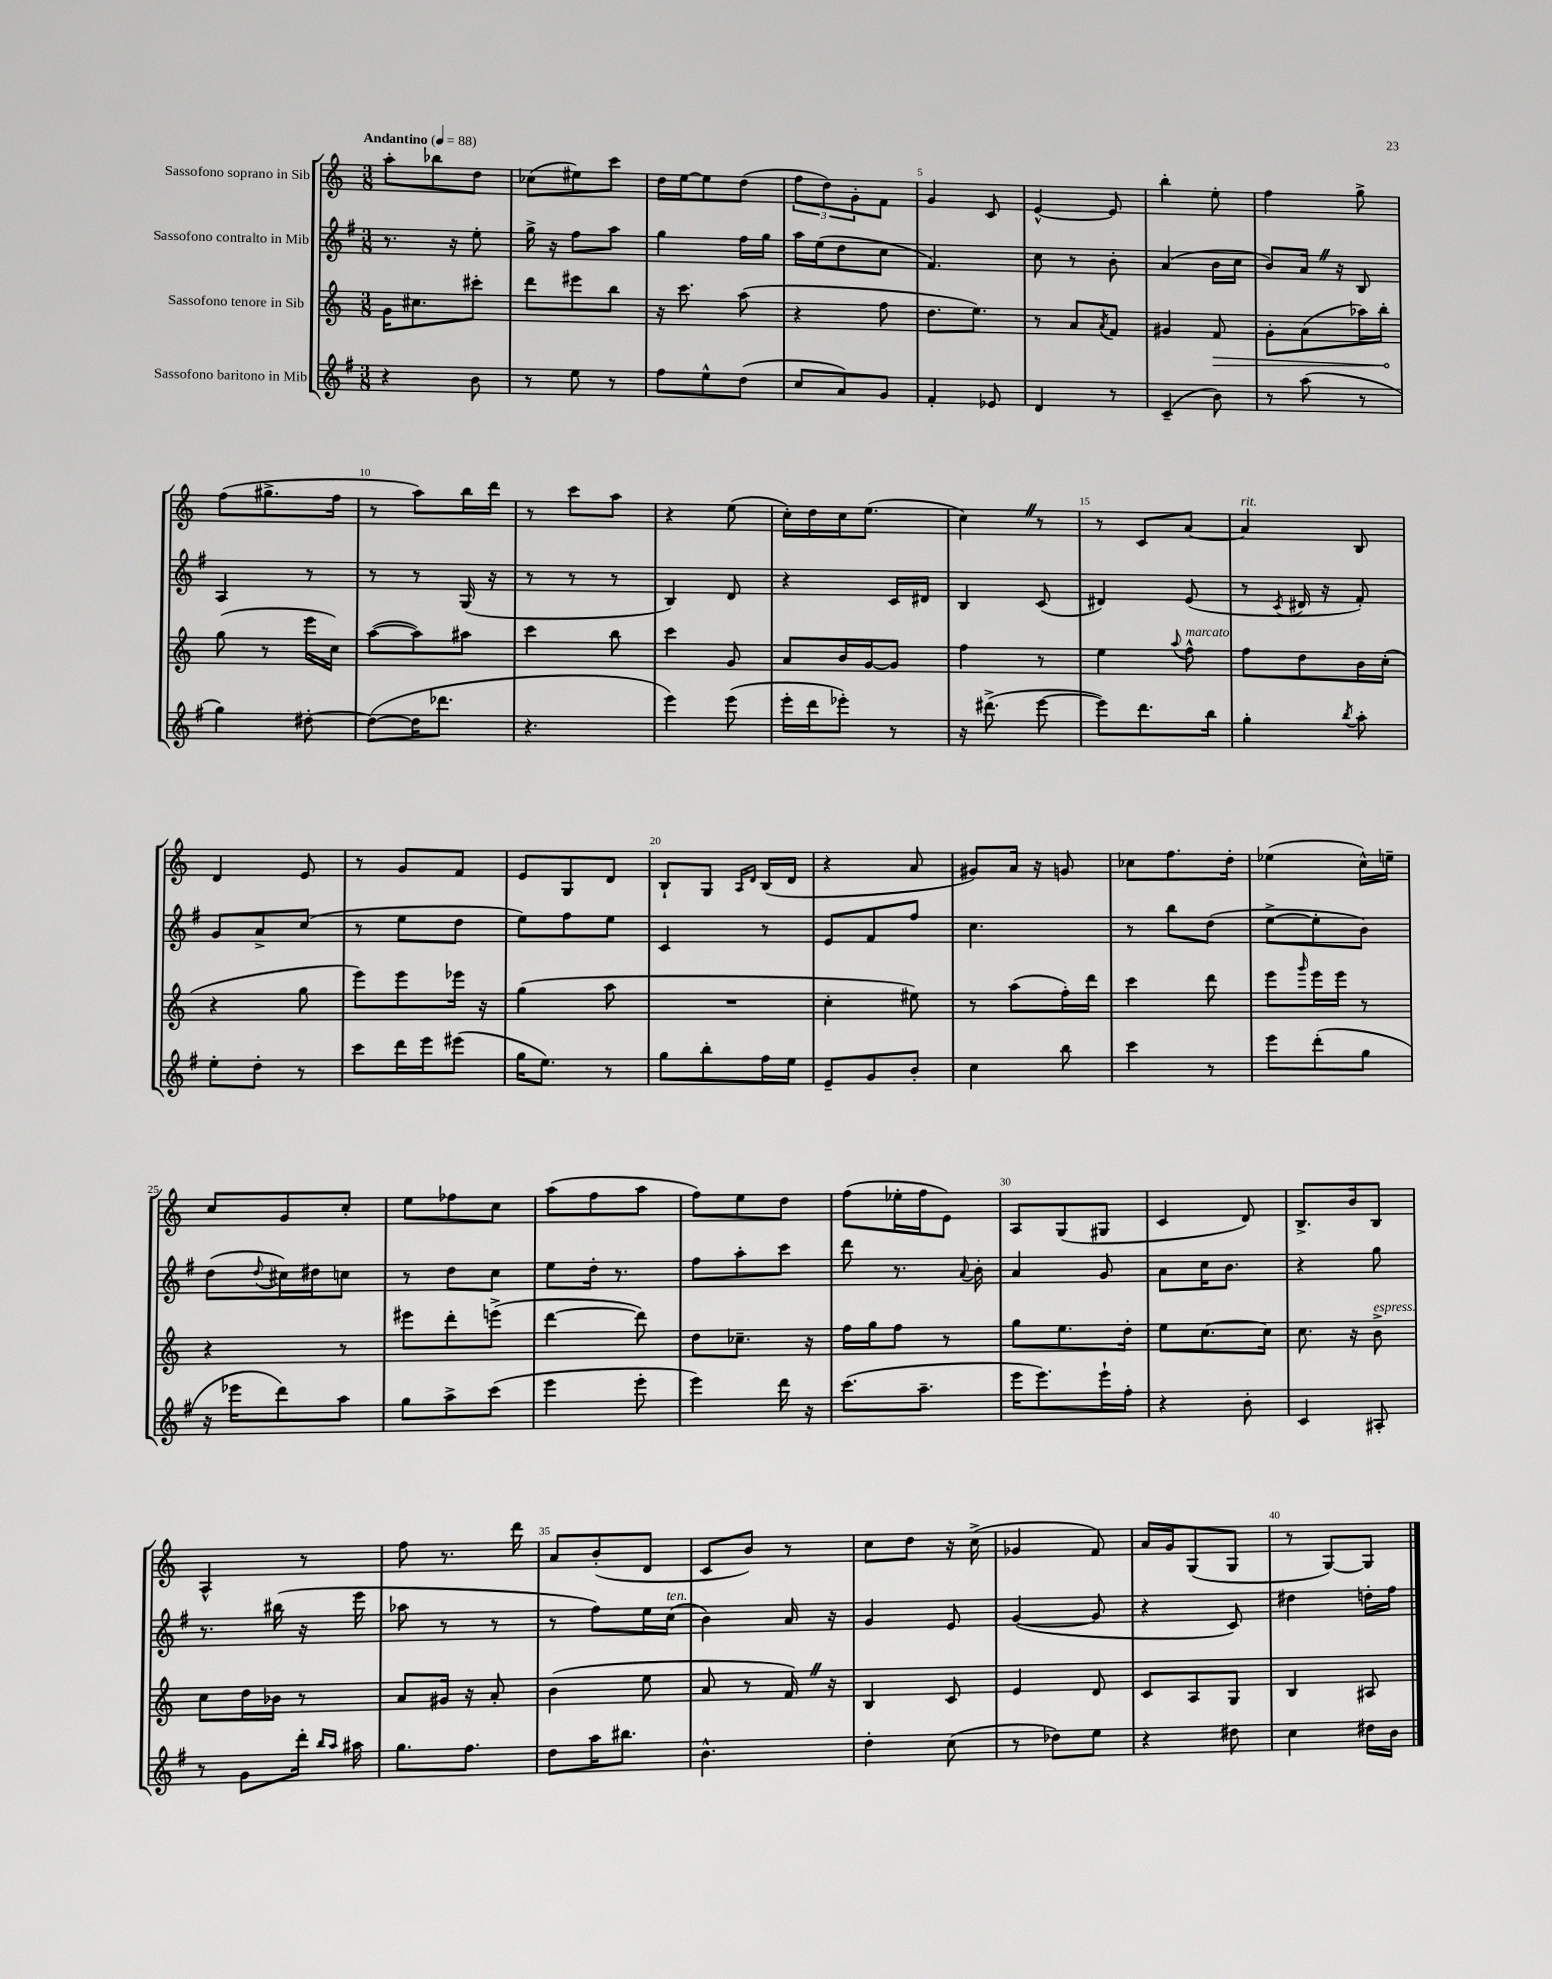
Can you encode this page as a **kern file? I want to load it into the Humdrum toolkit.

**kern	**kern	**dynam	**kern	**kern
*part4	*part3	*part3	*part2	*part1
*staff4	*staff3	*staff3	*staff2	*staff1
*I"Sassofono baritono in Mib	*I"Sassofono tenore in Sib	*	*I"Sassofono contralto in Mib	*I"Sassofono soprano in Sib
*clefG2	*clefG2	*	*clefG2	*clefG2
*k[f#]	*k[]	*	*k[f#]	*k[]
*M3/8	*M3/8	*	*M3/8	*M3/8
*MM88	*MM88	*	*MM88	*MM88
=1	=1	=1	=1	=1
!	!	!	!	!LO:TX:a:B:t=Andantino
4r	16g\KL	.	8.r	8aa'\L
.	8.cc#X\	.	.	.
.	.	.	.	8bb-X\
.	.	.	16r	.
8b\	8ccc#X'\J	.	8ee'\	8dd\J
=2	=2	=2	=2	=2
8r	8ddd\L	.	16gg^\	(8cc-X\L
.	.	.	16r	.
8ee\	8eee#X\	.	8ff#\L	8ee#X\)
8r	8bb\J	.	8aa\J	8ccc\J
=3	=3	=3	=3	=3
8ff#\L	16r	.	4gg\	16dd\LL
.	8.ccc\	.	.	[16ee\J
8ee^^\	.	.	.	8ee\]
(8dd\J	(8aa\	.	16ff#\LL	(8dd\J
.	.	.	16gg\JJ	.
=4	=4	=4	=4	=4
8cc/L	4r	.	16aa\LL	12ff\L
.	.	.	(16ee\J	.
.	.	.	.	12dd\)
8a/)	.	.	8dd\	.
.	.	.	.	12g'\
8g/J	8ff\	.	8cc\J	8f\J
=5	=5	=5	=5	=5
4f#'/	8.dd\L	.	4.f#/)	4g/
.	8.ee\J)	.	.	.
8e-X/	.	.	.	8c/
=6	=6	=6	=6	=6
4d/	8r	.	8cc\	[4e^^/
.	8a/L	.	8r	.
.	8qa/	.	.	.
8r	8f/J	.	8b'\	8e/]
=7	=7	=7	=7	=7
(4c~/	4g#X/	.	(4a/	4bb'\
!	!	!LO:HP:b	!	!
8b\)	8f/	>	16b\LL	8ee'\
.	.	.	16cc\JJ	.
=8	=8	=8	=8	=8
8r	8g'\L	.	8b/L)	4ff\
(8aa\	(8a\	.	16aZ/Jk	.
.	.	.	16r	.
8r	16aa-X\L)	.	8B/	8gg^\
.	16bb'\JJ	.	.	.
.	.	]	.	.
!!LO:LB:g=z
=9	=9	=9	=9	=9
4gg\)	(8gg\	.	4A/	(8ff\L
.	8r	.	.	8.gg#X^\
[8dd#X'\	16eee\LL	.	8r	.
.	16cc\JJ)	.	.	16ff\Jk
=10	=10	=10	=10	=10
(8dd#\L_	([8aa\L	.	8r	8r
16dd#\K]	8aa\])	.	8r	8aa\L)
8.ddd-X\J	.	.	.	.
.	8aa#X\J	.	(16G/	16bb\L
.	.	.	16r	16ddd\JJ
=11	=11	=11	=11	=11
4.r	4ccc\	.	8r	8r
.	.	.	8r	8ccc\L
.	8bb\	.	8r	8aa\J
=12	=12	=12	=12	=12
4eee\)	4ccc\	.	4B/)	4r
(8eee\	8g/	.	8d/	(8ee\
=13	=13	=13	=13	=13
16eee'\LL	8a/L	.	4r	16cc'\LL)
16ddd\J	.	.	.	16dd\
8eee-X'\J)	16b/L	.	.	16cc\J
.	[16g/J	.	.	(8.ee\J
8r	8g/J]	.	16c/LL	.
.	.	.	16d#X/JJ	.
=14	=14	=14	=14	=14
16r	4ff\	.	4B/	4ccZ\)
(8.ddd#X^\	.	.	.	.
[8eee\	8r	.	(8c/	8r
=15	=15	=15	=15	=15
8eee\L])	4ee\	.	4d#X/)	8r
8.ddd\	.	.	.	8c/L
.	8qqaa/	.	.	.
!	!LO:TX:a:i:t=marcato	!	!	!
.	8ff^^\	.	(8e/	[8a/J
16bb\Jk	.	.	.	.
=16	=16	=16	=16	=16
!	!	!	!	!LO:TX:a:i:t=rit.
4gg'\	8ff\L	.	8r	4a/]
.	.	.	8qc/	.
.	8dd\	.	16d#X/	.
.	.	.	16r	.
8qbb/	.	.	.	.
8aa'\	16b\L	.	8f#'/)	8B/
.	(16cc'\JJ	.	.	.
!!LO:LB:g=z
=17	=17	=17	=17	=17
8ee'\L	4r	.	8g/L	4d/
8dd'\J	.	.	8a^/	.
8r	8gg\	.	(8cc/J	8e/
=18	=18	=18	=18	=18
8ccc\L	8eee\L)	.	8r	8r
16ddd\L	8eee\	.	8ee\L	8g/L
16eee\J	.	.	.	.
(8eee#X\J	16eee-X\Jk	.	8dd\J	8f/J
.	16r	.	.	.
=19	=19	=19	=19	=19
16gg\KL	(4gg\	.	8ee\L)	8e/L
8.ee\J)	.	.	.	.
.	.	.	8ff#\	8G/
8r	8aa\	.	8ee\J	8d/J
=20	=20	=20	=20	=20
8gg\L	4.r	.	4c/	8B`/L
8bb'\	.	.	.	8G/J
.	.	.	.	16qqA/LL
.	.	.	.	16qqd/JJ
16ff#\L	.	.	8r	(16B/LL
16ee\JJ	.	.	.	16d/JJ
=21	=21	=21	=21	=21
8e~/L	4cc'\	.	8e/L	4r
8g/	.	.	8f#/	.
8b'/J	8ee#X\)	.	8ff#/J	8a/
=22	=22	=22	=22	=22
4cc\	8r	.	4.cc\	8g#X/L)
.	(8aa\L	.	.	16a/Jk
.	.	.	.	16r
8bb\	16ff'\L)	.	.	8gn/
.	16ddd\JJ	.	.	.
=23	=23	=23	=23	=23
4ccc\	4ccc\	.	8r	8cc-X\L
.	.	.	8bb\L	8.ff\
8r	8ddd\	.	(8dd\J	.
.	.	.	.	16dd'\Jk
=24	=24	=24	=24	=24
8eee\L	8eee\L	.	[8ee^\L	(4ee-X\
.	16qqggg/	.	.	.
(8ddd'\	16eee\L	.	8ee'\]	.
.	16eee\JJ	.	.	.
8gg\J	8r	.	8b\J)	16cc^^\LL)
.	.	.	.	16een~\JJ
!!LO:LB:g=z
=25	=25	=25	=25	=25
16r	4r	.	(8dd\L	8cc/L
16eee-X\KL	.	.	.	.
.	.	.	8qqdd/	.
8ddd\)	.	.	16cc#X\L)	8g/
.	.	.	16dd#X\J	.
8aa\J	8r	.	8ccn\J	8cc'/J
=26	=26	=26	=26	=26
8gg\L	8eee#X\L	.	8r	8ee\L
8aa^\	8ddd'\	.	8dd\L	8ff-X\
(8ccc\J	(8eeen^\J	.	8cc\J	8cc\J
=27	=27	=27	=27	=27
4eee\	[4ddd\	.	8ee\L	(8aa\L
.	.	.	16dd'\Jk	8ff\
.	.	.	8.r	.
8eee'\	8ddd\])	.	.	8aa\J
=28	=28	=28	=28	=28
4eee\)	8dd\L	.	8ff#\L	8ff\L)
.	8.cc-X~\J	.	8aa'\	8ee\
16ddd\	.	.	8ccc\J	8dd\J
16r	16r	.	.	.
=29	=29	=29	=29	=29
(8.ccc\L	16ff\LL	.	8ddd\	(8ff\L
.	16gg\J	.	.	.
.	8ff\J	.	8.r	16ee-X'\L
8.aa~\J	.	.	.	16ff\J
.	8r	.	.	8e\J)
.	.	.	8qqa/	.
.	.	.	16b'\	.
=30	=30	=30	=30	=30
16eee\KL	8gg\L	.	4a/	8A/L
8.eee\)	.	.	.	.
.	8.ee\	.	.	(8G/
16eee`\L	.	.	8g/	8G#X/J
16ff#'\JJ	16dd'\Jk	.	.	.
=31	=31	=31	=31	=31
4r	8ee\L	.	8a\L	4c/
.	[8.cc\	.	16cc\K	.
.	.	.	8.b\J	.
8b'\	.	.	.	8d/)
.	16cc\Jk]	.	.	.
=32	=32	=32	=32	=32
4c/	8.cc\	.	4r	8.B^/L
.	16r	.	.	16b/k
!	!LO:TX:a:i:t=espress.	!	!	!
8A#X'/	8b^\	.	8gg\	8B/J
!!LO:LB:g=z
=33	=33	=33	=33	=33
8r	8cc\L	.	8.r	4A^^/
8g\L	16dd\L	.	.	.
.	16b-X\JJ	.	(16bb#X\	.
16ddd'\Jk	8r	.	16r	8r
16qqbb/LL	.	.	.	.
16qqaa/JJ	.	.	.	.
16aa#X\	.	.	16eee\	.
=34	=34	=34	=34	=34
8.gg\L	8a/L	.	8aa-X\	8ff\
.	16g#X/Jk	.	8r	8.r
8.ff#\J	16r	.	.	.
.	8a'/	.	8r	.
.	.	.	.	16ddd\
=35	=35	=35	=35	=35
8dd\L	(4b\	.	8r	8a/L
16aa\K	.	.	8ff#\L)	(8b'/
8.bb#X\J	.	.	.	.
.	8ee\	.	16ee\L	8d/J
!	!	!	!LO:TX:a:i:t=ten.	!
.	.	.	(16cc\JJ	.
=36	=36	=36	=36	=36
4.b^^\	8a/	.	4b\)	8c/L
.	8r	.	.	8b/J)
.	16fZ/)	.	16a/	8r
.	16r	.	16r	.
=37	=37	=37	=37	=37
4dd'\	4B/	.	4g/	8cc\L
.	.	.	.	8dd\J
(8cc\	8c/	.	8e/	16r
.	.	.	.	(16cc^\
=38	=38	=38	=38	=38
8r	4e/	.	([4g/	4g-X/
8dd-X\L)	.	.	.	.
8ee\J	8d/	.	8g/]	8f/)
=39	=39	=39	=39	=39
4r	8c/L	.	4r	16a/LL
.	.	.	.	16g/J
.	8A/	.	.	(8G/
8dd#X\	8G/J	.	8c/)	8G/J
=40	=40	=40	=40	=40
4cc\	4B/	.	4dd#X\	8r
.	.	.	.	[8G/L)
16dd#X\LL	8A#X/	.	16ddn'\LL	8G/J]
16b\JJ	.	.	16ff#\JJ	.
==	==	==	==	==
*-	*-	*-	*-	*-
